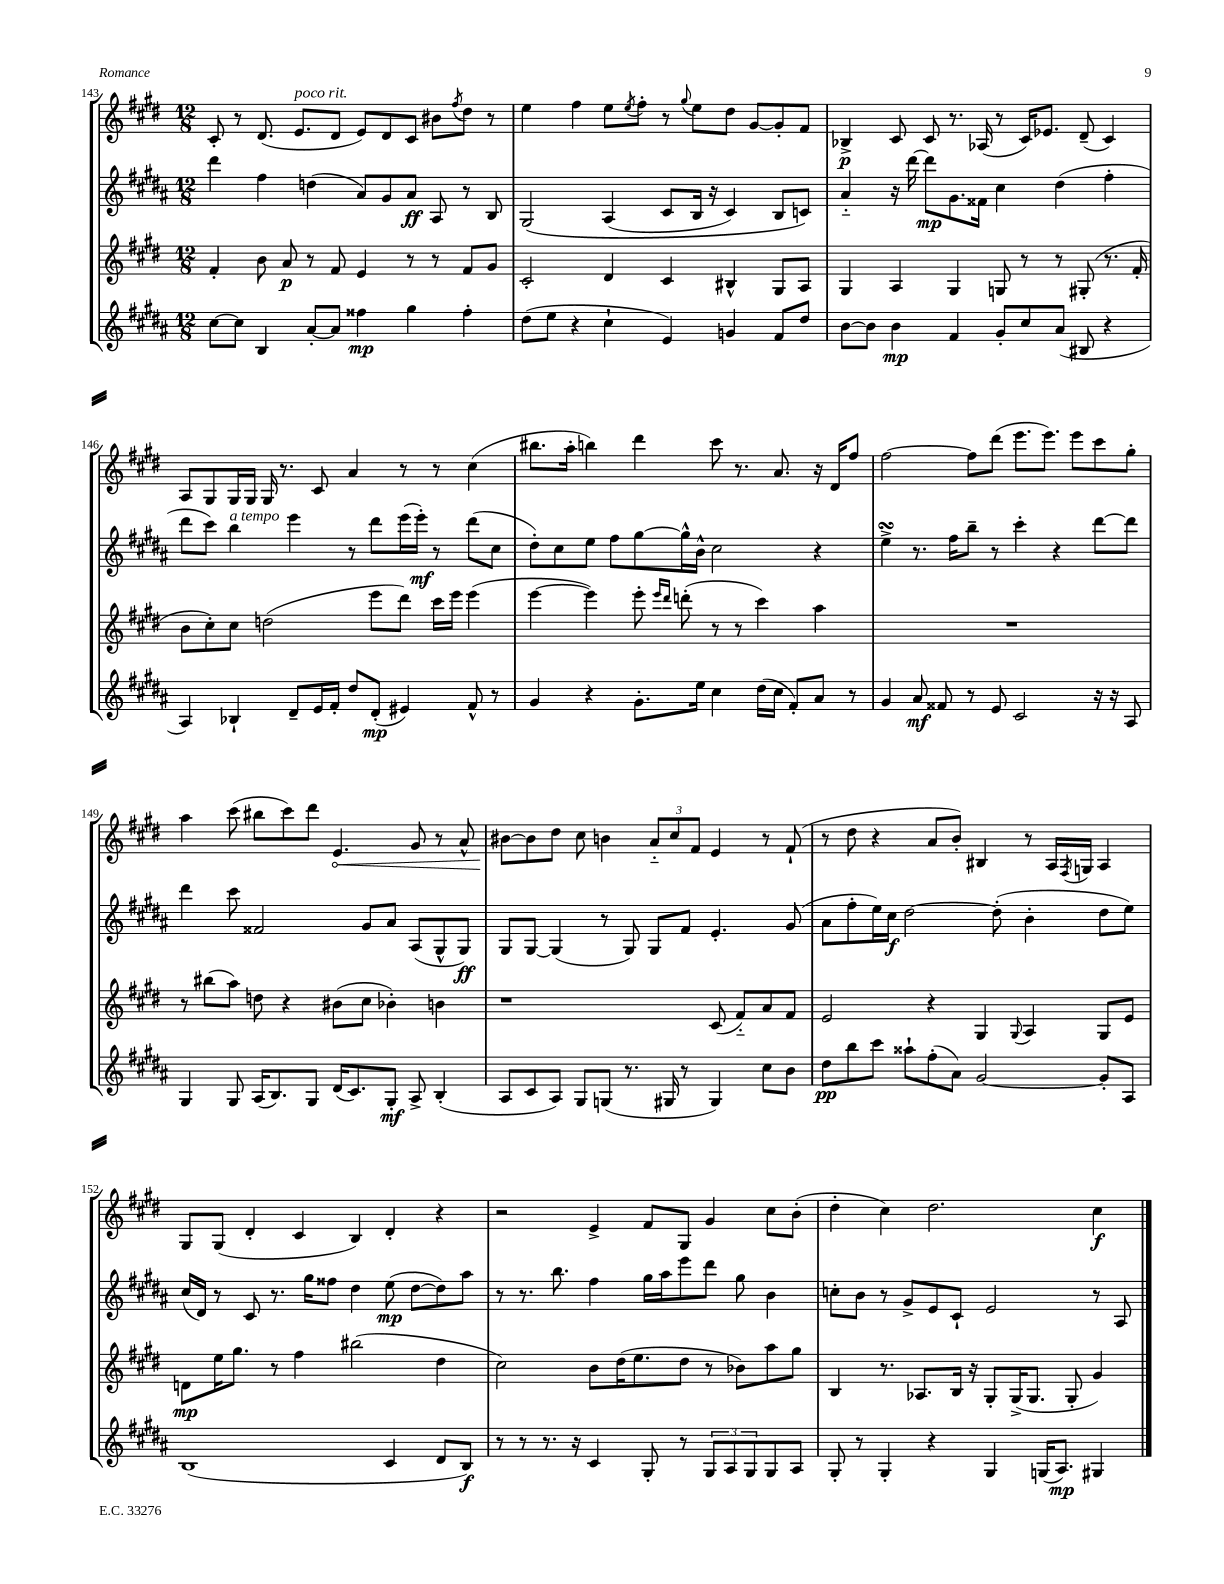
<<
\new StaffGroup <<
\new Staff = "s0" {
    \clef treble \key e \major \numericTimeSignature \time 12/8
    cis'8-. r8 dis'8.( e'8.^\markup { \italic "poco rit." } dis'8 e'8) dis'8 cis'8 bis'8 \acciaccatura { fis''8 } dis''8 r8 |
    e''4 fis''4 e''8 \acciaccatura { e''8 } fis''8-. r8 \appoggiatura { gis''8 } e''8 dis''8 gis'8~ gis'8-. fis'8 |
    bes4->\p cis'8 cis'8 r8. aes16( r8 cis'16) ees'8. dis'8--( cis'4) |
    a8 gis8 gis16 gis16 gis16 r8. cis'8 a'4 r8 r8 cis''4( |
    bis''8. a''16-. b''4) dis'''4 cis'''8 r8. a'8. r16 dis'16 fis''8 |
    fis''2~ fis''8 dis'''8( e'''8. e'''8.) e'''8 cis'''8 gis''8-. |
    a''4 cis'''8( bis''8 cis'''8) dis'''8 \once \override Hairpin.circled-tip = ##t e'4.\< gis'8 r8 a'8-^ |
    bis'8~\! bis'8 dis''8 cis''8 b'4 \tuplet 3/2 { a'8-_ cis''8 fis'8 } e'4 r8 fis'8-!( |
    r8 dis''8 r4 a'8 b'8-.) bis4 r8 a16 \acciaccatura { fis8 } g16 a4 |
    gis8 gis8( dis'4-. cis'4 b4) dis'4-. r4 |
    r2 e'4-> fis'8 gis8 gis'4 cis''8 b'8-.( |
    dis''4-. cis''4) dis''2. cis''4\f \bar "|." |
}
\new Staff = "s1" {
    \clef treble \key b \major \numericTimeSignature \time 12/8
    dis'''4 fis''4 d''4( ais'8) gis'8 ais'8\ff ais8 r8 b8 |
    gis2\( ais4( cis'8 b16 r16 cis'4) b8 c'8\) |
    ais'4-_ r16 dis'''16~ dis'''8\mp gis'8. fisis'16 cis''4 dis''4( fis''4-. |
    dis'''8 cis'''8) b''4^\markup { \italic "a tempo" } e'''4 r8 dis'''8 e'''16( e'''16-.\mf) r8 dis'''8( cis''8 |
    dis''8-.) cis''8 e''8 fis''8 gis''8~ gis''16-^ b'16-^ cis''2 r4 |
    e''4->\turn r8. fis''16 b''8-- r8 cis'''4-. r4 dis'''8~ dis'''8 |
    dis'''4 cis'''8 fisis'2 gis'8 ais'8 ais8( gis8-^ gis8\ff) |
    gis8 gis8~ gis4( r8 gis8) gis8 fis'8 e'4.-. gis'8( |
    ais'8 fis''8-. e''16) cis''16\f dis''2~ dis''8-.( b'4-. dis''8 e''8) |
    cis''16( dis'16) r8 cis'8 r8. gis''16 fisis''8 dis''4 e''8\mp( dis''8~ dis''8) ais''8 |
    r8 r8. b''8. fis''4 gis''16 ais''16 e'''8 dis'''8 gis''8 b'4 |
    c''8-. b'8 r8 gis'8-> e'8 cis'8-! e'2 r8 ais8 \bar "|." |
}
\new Staff = "s2" {
    \clef treble \key e \major \numericTimeSignature \time 12/8
    fis'4-. b'8 a'8\p r8 fis'8 e'4 r8 r8 fis'8 gis'8 |
    cis'2-. dis'4 cis'4 bis4-^ gis8 a8 |
    gis4 a4 gis4 g8 r8 r8 gis8-.( r8. fis'16-. |
    b'8 cis''8-.) cis''8 d''2( e'''8 dis'''8) cis'''16 e'''16 e'''4( |
    e'''4~ e'''4) e'''8-. \grace { e'''16 dis'''16 } d'''8-.( r8 r8 cis'''4) a''4 |
    R1. |
    r8 bis''8( a''8) d''8 r4 bis'8( cis''8 bes'4-.) b'4 |
    r1 cis'8( fis'8-_) a'8 fis'8 |
    e'2 r4 gis4 \appoggiatura { gis8 } a4 gis8 e'8 |
    d'8\mp e''16 gis''8. r8 fis''4 bis''2( dis''4 |
    cis''2) b'8 dis''16( e''8. dis''8 r8 bes'8) a''8 gis''8 |
    b4 r8. aes8. b16 r16 gis8-. gis16->( gis8. gis8-. gis'4) \bar "|." |
}
\new Staff = "s3" {
    \clef treble \key b \major \numericTimeSignature \time 12/8
    cis''8~ cis''8 b4 ais'8~-. ais'8 fisis''4\mp gis''4 fisis''4-. |
    dis''8( e''8 r4 cis''4-! e'4) g'4 fis'8 dis''8 |
    b'8~ b'8 b'4\mp fis'4 gis'8-. cis''8 ais'8( bis8 r4 |
    ais4) bes4-! dis'8-- e'16 fis'16-. dis''8 dis'8-.\mp( eis'4) fis'8-^ r8 |
    gis'4 r4 gis'8.-. e''16 cis''4 dis''16( cis''16 fis'8-.) ais'8 r8 |
    gis'4 ais'8\mf fisis'8 r8 e'8 cis'2 r16 r16 ais8 |
    gis4 gis8 ais16( b8.) gis8 dis'16( cis'8.) gis8-.\mf ais8-> b4-.( |
    ais8 cis'8 ais8) gis8 g8( r8. gis16 r8 gis4) cis''8 b'8 |
    dis''8\pp b''8 cis'''8 aisis''8-! fis''8-.( ais'8) gis'2~ gis'8-. ais8 |
    b1( cis'4 dis'8 b8\f) |
    r8 r8 r8. r16 cis'4 gis8-. r8 \tuplet 3/2 { gis8 ais8 gis8 } gis8 ais8 |
    gis8-. r8 gis4-. r4 gis4 g16( ais8.\mp) gis4 \bar "|." |
}
>>
>>
\layout { \context { \Score currentBarNumber = #143 } }
